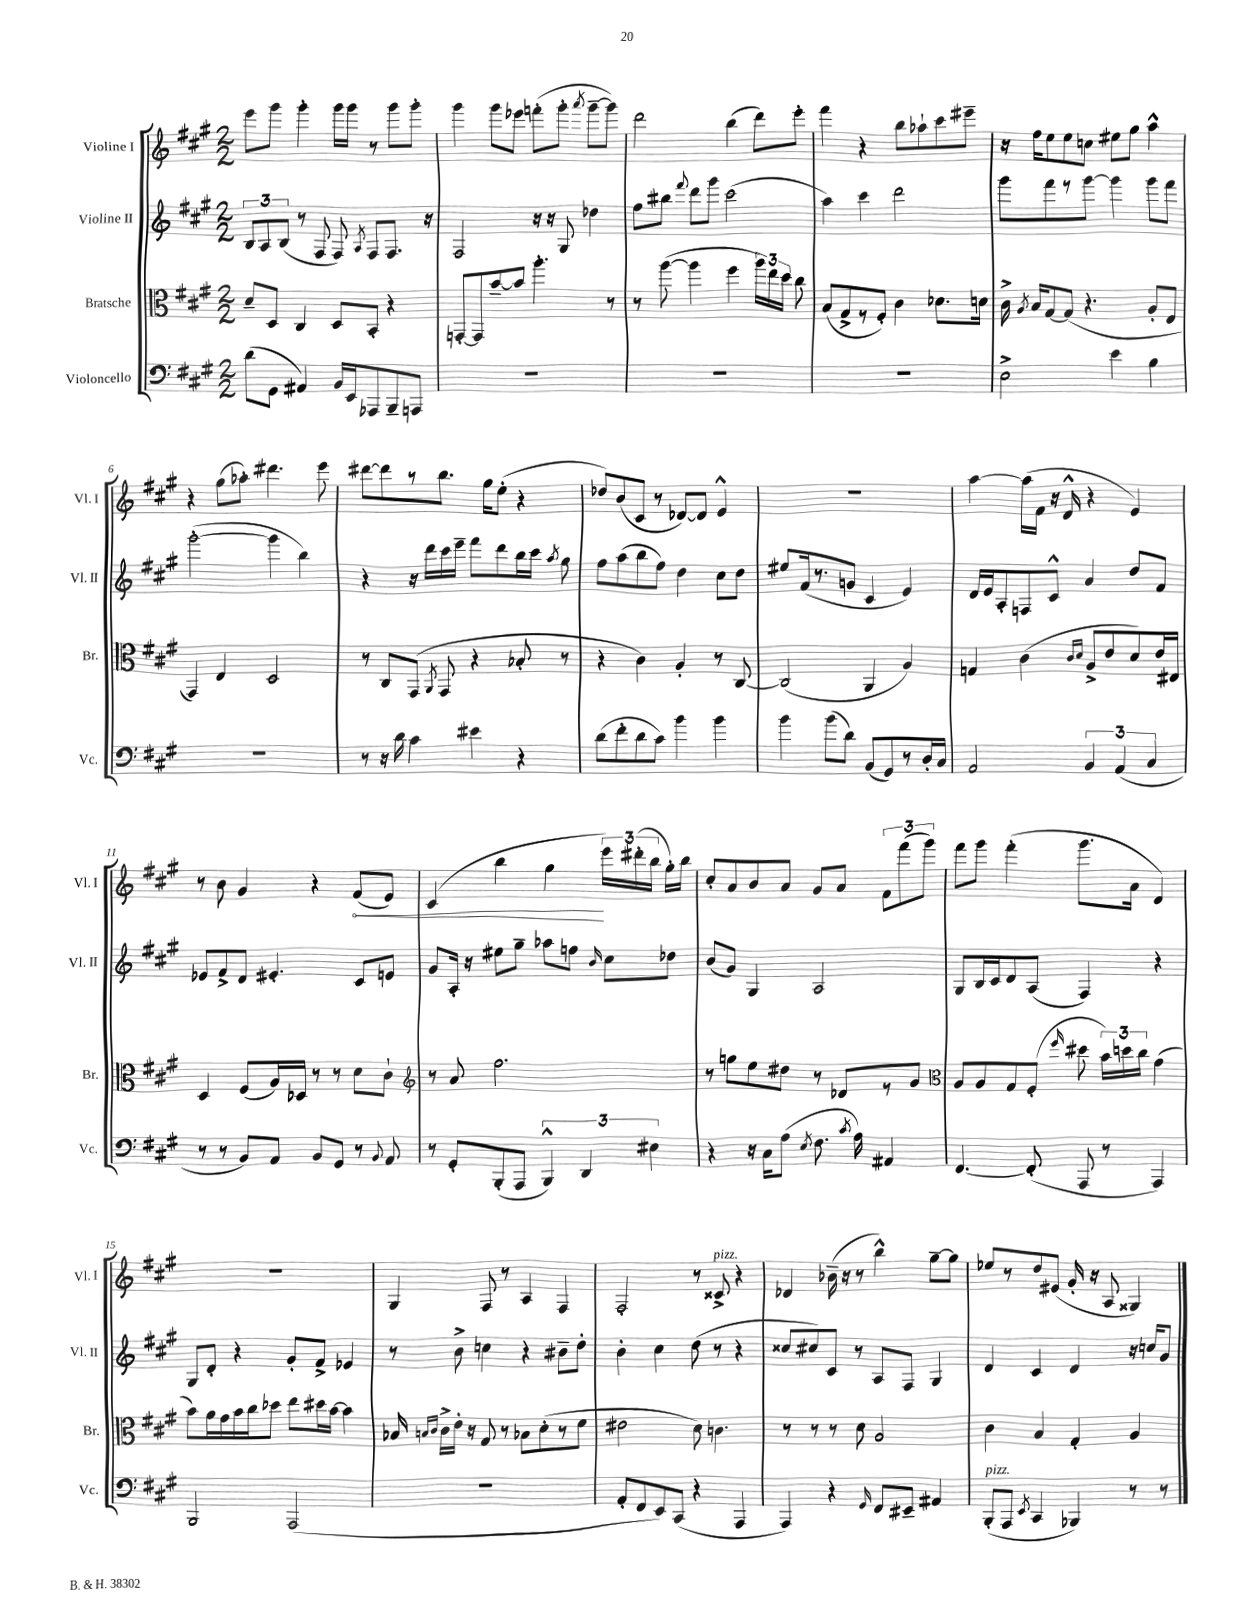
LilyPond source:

<<
\new StaffGroup <<
\new Staff = "s0" \with { instrumentName = "Violine I" shortInstrumentName = "Vl. I" } {
    \clef treble \key a \major \numericTimeSignature \time 2/2
    \autoBeamOff e'''8[ gis'''8] gis'''4-. gis'''16[ gis'''16] r8 gis'''8[ gis'''8]-. |
    gis'''4 gis'''8[ ees'''8] f'''8[-.( gis'''8]-. \acciaccatura { a'''8 } gis'''8[~-- gis'''8]) |
    d'''2 b''4( d'''8[) e'''8]-. |
    fis'''4 r4 b''8[ aes''8-! cis'''8 eis'''8]-- |
    r16 fis''16[ e''8 e''8 c''8] eis''8[ gis''8] a''4-^ |
    r4 gis''8[( aes''8]-.) dis'''4. e'''8 |
    dis'''8[~ dis'''8 r8 b''8.] gis''16[ e''8]-.( r4 |
    des''8[) b'8( cis'8] r8 des'8[~) des'8] e'4-^ |
    R1 |
    a''4~ a''16[( fis'16] r16 d'16-^ r4 e'4) |
    r8 b'8 gis'4 r4 \once \override Hairpin.circled-tip = ##t fis'8[\<( e'8]) |
    cis'4( b''4 gis''4\! \tuplet 3/2 { e'''16[) dis'''16-.( b''16] } gis''16[-.) b''16] |
    cis''8[-. a'8 b'8 a'8] gis'8[ a'8] \tuplet 3/2 { fis'8[ fis'''8( gis'''8]) } |
    fis'''8[ gis'''8] fis'''4-.( gis'''8.[ a'16] d'4) |
    R1 |
    gis4 fis8 r8 a4 fis4 |
    fis2-. r8 cisis'8->^\markup { \italic "pizz." } r4 |
    des'4 bes'16--( r16 r8 b''4-^) gis''8[~-- gis''8] |
    ees''8[ r8 d''8 eis'8]( gis'16-. r16 a8 gisis4) \bar "|." |
}
\new Staff = "s1" \with { instrumentName = "Violine II" shortInstrumentName = "Vl. II" } {
    \clef treble \key a \major \numericTimeSignature \time 2/2
    \autoBeamOff \tuplet 3/2 { b8[ a8 b8]( } r8 fis8 fis8) \acciaccatura { a8 } fis8[ fis8.] r16 |
    fis2 r16 r16 gis8 des''4 |
    fis''8[ bis''8] \appoggiatura { fis'''8 } d'''8[ gis'''8] cis'''2( |
    a''4) cis'''4 d'''2 |
    gis'''8[ fis'''8 r8 gis'''8]~ gis'''4 gis'''8[ fis'''8] |
    gis'''2~-.( gis'''4 b''4) |
    r4 r16 d'''16[ cis'''16 e'''16]-- fis'''8[ d'''8 b''16 cis'''16] \acciaccatura { a''8 } gis''8 |
    fis''8[ a''8( b''8 fis''8]) d''4 cis''8[ d''8] |
    eis''8[ fis'16( r8. g'8] cis'4 e'4) |
    d'16[ e'16 a8-. f8 cis'8]-^ a'4 d''8[ fis'8] |
    ees'8[ fis'8-> d'8] eis'4.-. cis'8[ e'8] |
    gis'8[ a16]-. r16 eis''8[ gis''8]-- aes''8[ f''8] \grace { b'16 } cis''8[ des''8] |
    b'8[( gis'8]) gis4 a2 |
    gis8[ b16 cis'16 d'8 a8]( fis4) r4 |
    gis8[ d'8]-. r4 gis'8[-. fis'8]-> ees'4 |
    r8 b'8-> c''4 r4 bis'8[-- d''8]-. |
    b'4-. cis''4 d''8( r8 r4 |
    cisis''8[ cis''8) cis'8] r8 a8[ fis8] gis4 |
    d'4 cis'4 d'4 r16 c''16[ gis'8] \bar "|." |
}
\new Staff = "s2" \with { instrumentName = "Bratsche" shortInstrumentName = "Br." } {
    \clef alto \key a \major \numericTimeSignature \time 2/2
    \autoBeamOff d'8[-- d8] cis4 d8[ b,8]-. r4 |
    g,8[~-. g,8 b'8~-- b'8] a''4.-. r8 |
    r8 a''8~( a''4 fis''4 \tuplet 3/2 { a''16[) e''16 d''16] } cis''8 |
    b8[( gis8-> r8 fis8]-.) cis'4 des'8.[ d'16] |
    cis'16-> \acciaccatura { a8 } b16[ gis8~ gis8]( r4. a8[-. e8] |
    gis,4) e4 d2 |
    r8 cis8[ gis,8]( \acciaccatura { a,8 } gis,8 r4 bes8-. r8 |
    r4 cis'4) a4-. r8 cis8~ |
    cis2( a,4 a4) |
    g4 cis'4( \grace { cis'16[ d'16] } a8[-> e'8 d'8) e'16 eis16] |
    d4 fis8[( a16) des16] r8 r8 d'8[ cis'8]-! |
    \clef treble r8 a'8 fis''2. |
    r8 g''8[ e''8 dis''8] r8 des'8[ r8 gis'8] |
    \clef alto a8[ a8 gis8 fis8]-.( \grace { fis''16 } dis''8 \tuplet 3/2 { b'16[) d''16 cis''16] } gis'4( |
    b'8[) a'16 gis'16 b'16 cis''16 des''8] e''8[ dis''16 b'16]~ b'4 |
    bes16 \grace { b16[ cis'16] } cis'16[-> e'16]-. r16 gis8 r8 bes8[ d'8-.( r8 fis'8] |
    eis'2 d'8) c'4. |
    r8 r8 r8 d'8 a2 |
    cis'4 b4 gis4-. a4 \bar "|." |
}
\new Staff = "s3" \with { instrumentName = "Violoncello" shortInstrumentName = "Vc." } {
    \clef bass \key a \major \numericTimeSignature \time 2/2
    \autoBeamOff d'8[( gis,8] ais,4) b,16[ e,16 aes,,8 b,,8-- a,,8] |
    R1 |
    R1 |
    R1 |
    e2-> e'4 b4 |
    R1 |
    r8 r16 d'16 cis'4 eis'4 r4 |
    d'8[( fis'8-. d'8 cis'8]) b'4 b'4 |
    b'4 b'8[( d'8]) b,8[( gis,8) r8 d16-. cis16] |
    a,2 \tuplet 3/2 { b,4 a,4( cis4 } |
    r8 r8 b,8[) a,8] b,8[ gis,8] r8 \appoggiatura { b,8 } a,8 |
    r8 gis,8[-. b,,8-.( a,,8] \tuplet 3/2 { b,,4-^) d,4 eis4 } |
    r4 r16 cis16[ a8]( \acciaccatura { e8 } fis8. \acciaccatura { cis'8 } a16) ais,4 |
    fis,4.~ fis,8-.( a,,8 r8 a,,4) |
    b,,2 a,,2( |
    R1 |
    a,8[-. fis,8 e,8) cis,8]( r4 a,,4 |
    a,,4) r4 \grace { gis,16 } fis,8[ eis,8]-- ais,4 |
    b,,8[-.^\markup { \italic "pizz." }( a,,8] \acciaccatura { e,8 } cis,4 bes,,4) r8 r8 \bar "|." |
}
>>
>>
